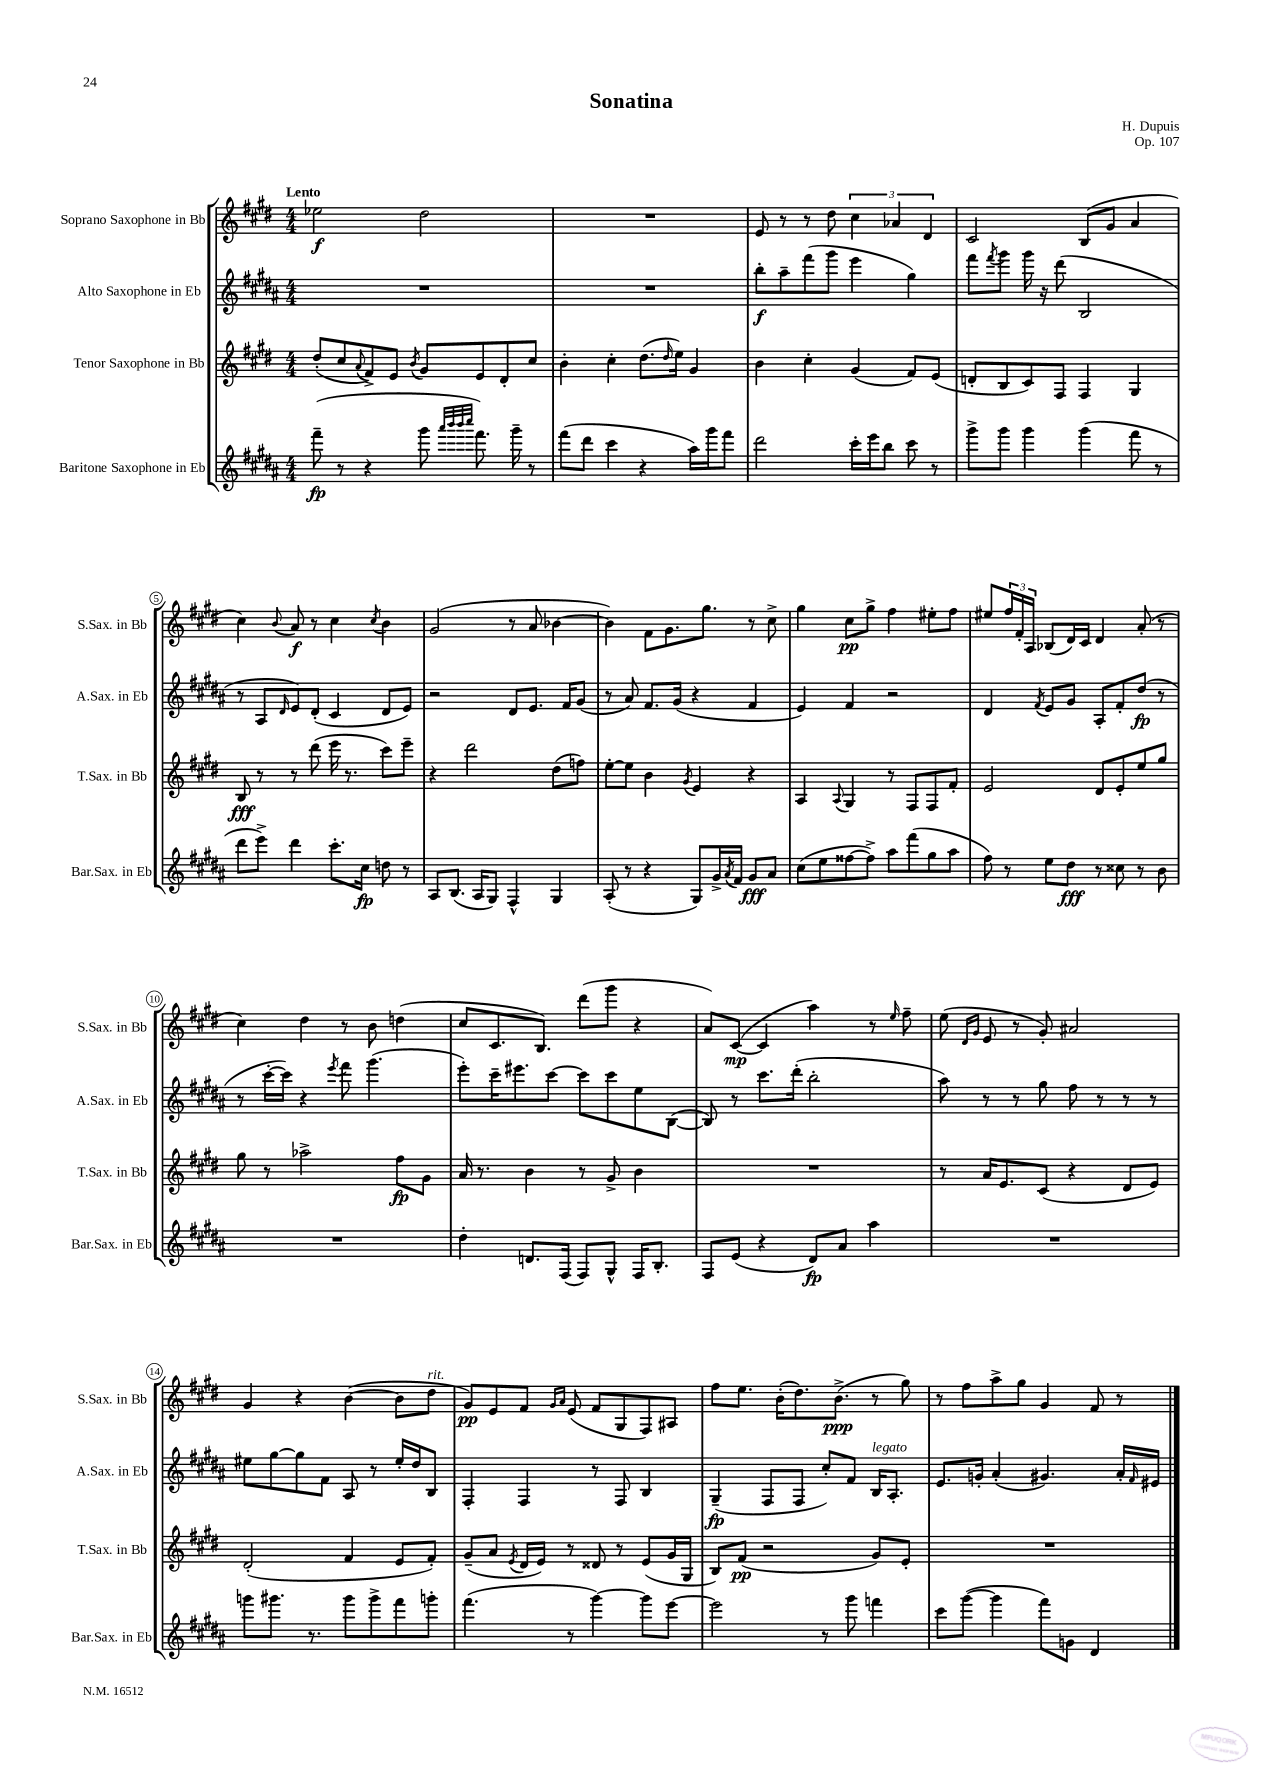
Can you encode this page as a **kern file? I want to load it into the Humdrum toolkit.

**kern	**kern	**kern	**kern
*staff4	*staff3	*staff2	*staff1
*clefG2	*clefG2	*clefG2	*clefG2
*k[f#c#g#d#a#]	*k[f#c#g#d#]	*k[f#c#g#d#a#]	*k[f#c#g#d#]
*M4/4	*M4/4	*M4/4	*M4/4
(8fff#~	(8dd#'	1r	2ee-
8r	8cc#	.	.
.	8qqa	.	.
4r	8f#^)	.	.
.	8e	.	.
.	8qb	.	.
8ggg#	8g#	.	2dd#
32qqaaa#	.	.	.
32qqbbb	.	.	.
32qqbbb	.	.	.
32qqcccc#	.	.	.
8.fff#)	8e	.	.
.	8d#'	.	.
16ggg#~	.	.	.
8r	8cc#	.	.
=	=	=	=
(8fff#	4b'	1r	1r
8ddd#	.	.	.
4ccc#	4cc#'	.	.
4r	(8.dd#	.	.
.	16qqdd#	.	.
.	16ee)	.	.
16aa#)	4g#	.	.
16ggg#	.	.	.
8fff#	.	.	.
=	=	=	=
2ddd#	4b	8bb'	8e
.	.	8aa#~	8r
.	4cc#'	(8fff#	8r
.	.	8ggg#	8dd#
16ccc#'	(4g#	4eee	6cc#
16eee	.	.	.
8bb	.	.	.
.	.	.	6a-
8ccc#	8f#)	4gg#)	.
.	.	.	6d#
8r	(8e	.	.
=	=	=	=
8ggg#^	8d'	8fff#	2c#
.	.	8qfff#	.
8ggg#	8B	8ggg#	.
4ggg#	8c#)	16ggg#	.
.	.	16r	.
.	8F#	(8ddd#	.
(4ggg#	4F#	2B	(8B
.	.	.	8g#
8fff#	4G#	.	4a
8r	.	.	.
=	=	=	=
8ddd#	8B	8r	4cc#)
8eee^)	8r	8A#	.
.	.	16qqd#	8qqb
4ddd#	8r	8e)	8a
.	(8ddd#	(8d#'	8r
8.ccc#'	16eee	4c#	4cc#
.	8.r	.	.
16cc#	.	.	.
.	.	.	8qcc#
8dd	8ccc#)	8d#	4b
8r	8eee~	8e)	.
=	=	=	=
8A#	4r	2r	(2g#
(8.B	.	.	.
.	2ddd#	.	.
16A#	.	.	.
8G#)	.	.	.
4F#^^	.	8d#	8r
.	.	8.e	8a
4G#	(8dd#	.	[4b-
.	.	16f#	.
.	8ff)	(8g#	.
=	=	=	=
(8A#'	[8ee'	8r	4b-])
8r	8ee]	8a#)	.
4r	4b	8.f#	8f#
.	.	.	8.g#
.	.	(16g#	.
.	8qg#	.	.
8G#)	4e	4r	.
.	.	.	8.gg#
16g#^	.	.	.
8qa#	.	.	.
16f#	.	.	.
8g#	4r	4f#	8r
8a#	.	.	8cc#^
=	=	=	=
(8cc#	4A	4e)	4gg#
8ee	.	.	.
.	8qqA	.	.
[8ff##	4G#	4f#	8cc#
8ff##^])	.	.	8gg#^
8aa#	8r	2r	4ff#
(8fff#	8F#	.	.
8gg#	8F#	.	8ee#'
8aa#	8f#'	.	8ff#
=	=	=	=
8ff#)	2e	4d#	8ee#
8r	.	.	24ff#
.	.	.	24f#'
.	.	.	24A
.	.	8qf#	.
8ee	.	8e	(8B-
8dd#	.	8g#	16d#)
.	.	.	16c#
8r	8d#	8A#'	4d#
8cc##	8e'	8f#'	.
8r	8ee	(8dd#	(8a'
8b	8gg#	8r	8r
=	=	=	=
1r	8gg#	8r	4cc#)
.	8r	[16ccc#'	.
.	.	16ccc#])	.
.	2aa-^	4r	4dd#
.	.	8qeee	.
.	.	8fff#	8r
.	.	(4.ggg#	8b
.	8ff#	.	(4dd
.	8g#	.	.
=	=	=	=
4dd#'	16a	8eee')	8cc#
.	8.r	.	.
.	.	16ccc#~	8.c#
.	.	8.eee#	.
8.d	4b	.	.
.	.	.	8.B)
.	.	[8ccc#	.
(16F#	.	.	.
8F#)	8r	8ccc#]	(8ddd#
8G#^^	8g#^	8ccc#	8ggg#
16F#	4b	8ee	4r
8.B'	.	.	.
.	.	([8B	.
=	=	=	=
8F#	1r	8B])	8a)
(8e	.	8r	([8c#
4r	.	8.ccc#	4c#]
.	.	(16ddd#'	.
8d#)	.	2bb'	4aa)
8a#	.	.	.
4aa#	.	.	8r
.	.	.	16qqee
.	.	.	8ff#~
=	=	=	=
1r	8r	8aa#)	(8ee
.	.	.	16qqd#
.	.	.	16qqg#
.	16a	8r	8e
.	8.e	.	.
.	.	8r	8r
.	(8c#	8gg#	8g#')
.	4r	8ff#	2a#
.	.	8r	.
.	8d#	8r	.
.	8e)	8r	.
=	=	=	=
8ggg	(2d#'	8ee#	4g#
8.ggg#	.	[8gg#	.
.	.	8gg#]	4r
8.r	.	.	.
.	.	8f#	.
8ggg#	4f#	8A#	([4b
8ggg#^	.	8r	.
8fff#	8e	16ee#'	8b]
.	.	16dd#	.
8ggg'	8f#')	8B	8dd#
=	=	=	=
(4.fff#	(8g#~	4F#'	8g#)
.	8a	.	8e
.	8qe	.	.
.	16d#	4F#	8f#
.	16e)	.	.
.	.	.	16qqg#
.	.	.	16qqa
8r	8r	.	(8e
[4ggg#)	8d##	8r	8f#
.	8r	8F#	8G#
8ggg#]	(8e	4B	8F#)
[8eee	16g#	.	8A#
.	16G#	.	.
=	=	=	=
2eee]	8B)	(4G#~	8ff#
.	(8f#	.	8.ee
.	2r	8F#	.
.	.	.	(16b'
.	.	8F#	8.dd#)
8r	.	8cc#')	.
.	.	.	(8.b^
8ggg#	.	8f#	.
4fff	8g#)	16B	8r
.	.	8.A#'	.
.	8e'	.	8gg#)
=	=	=	=
8ccc#	1r	8.e	8r
([8ggg#	.	.	8ff#
.	.	16g'	.
4ggg#]	.	(4a#'	8aa^
.	.	.	8gg#
8fff#)	.	4.g#)	4g#
8g	.	.	.
4d#	.	.	8f#
.	.	16a#'	8r
.	.	16qqf#	.
.	.	16e#	.
==	==	==	==
*-	*-	*-	*-
